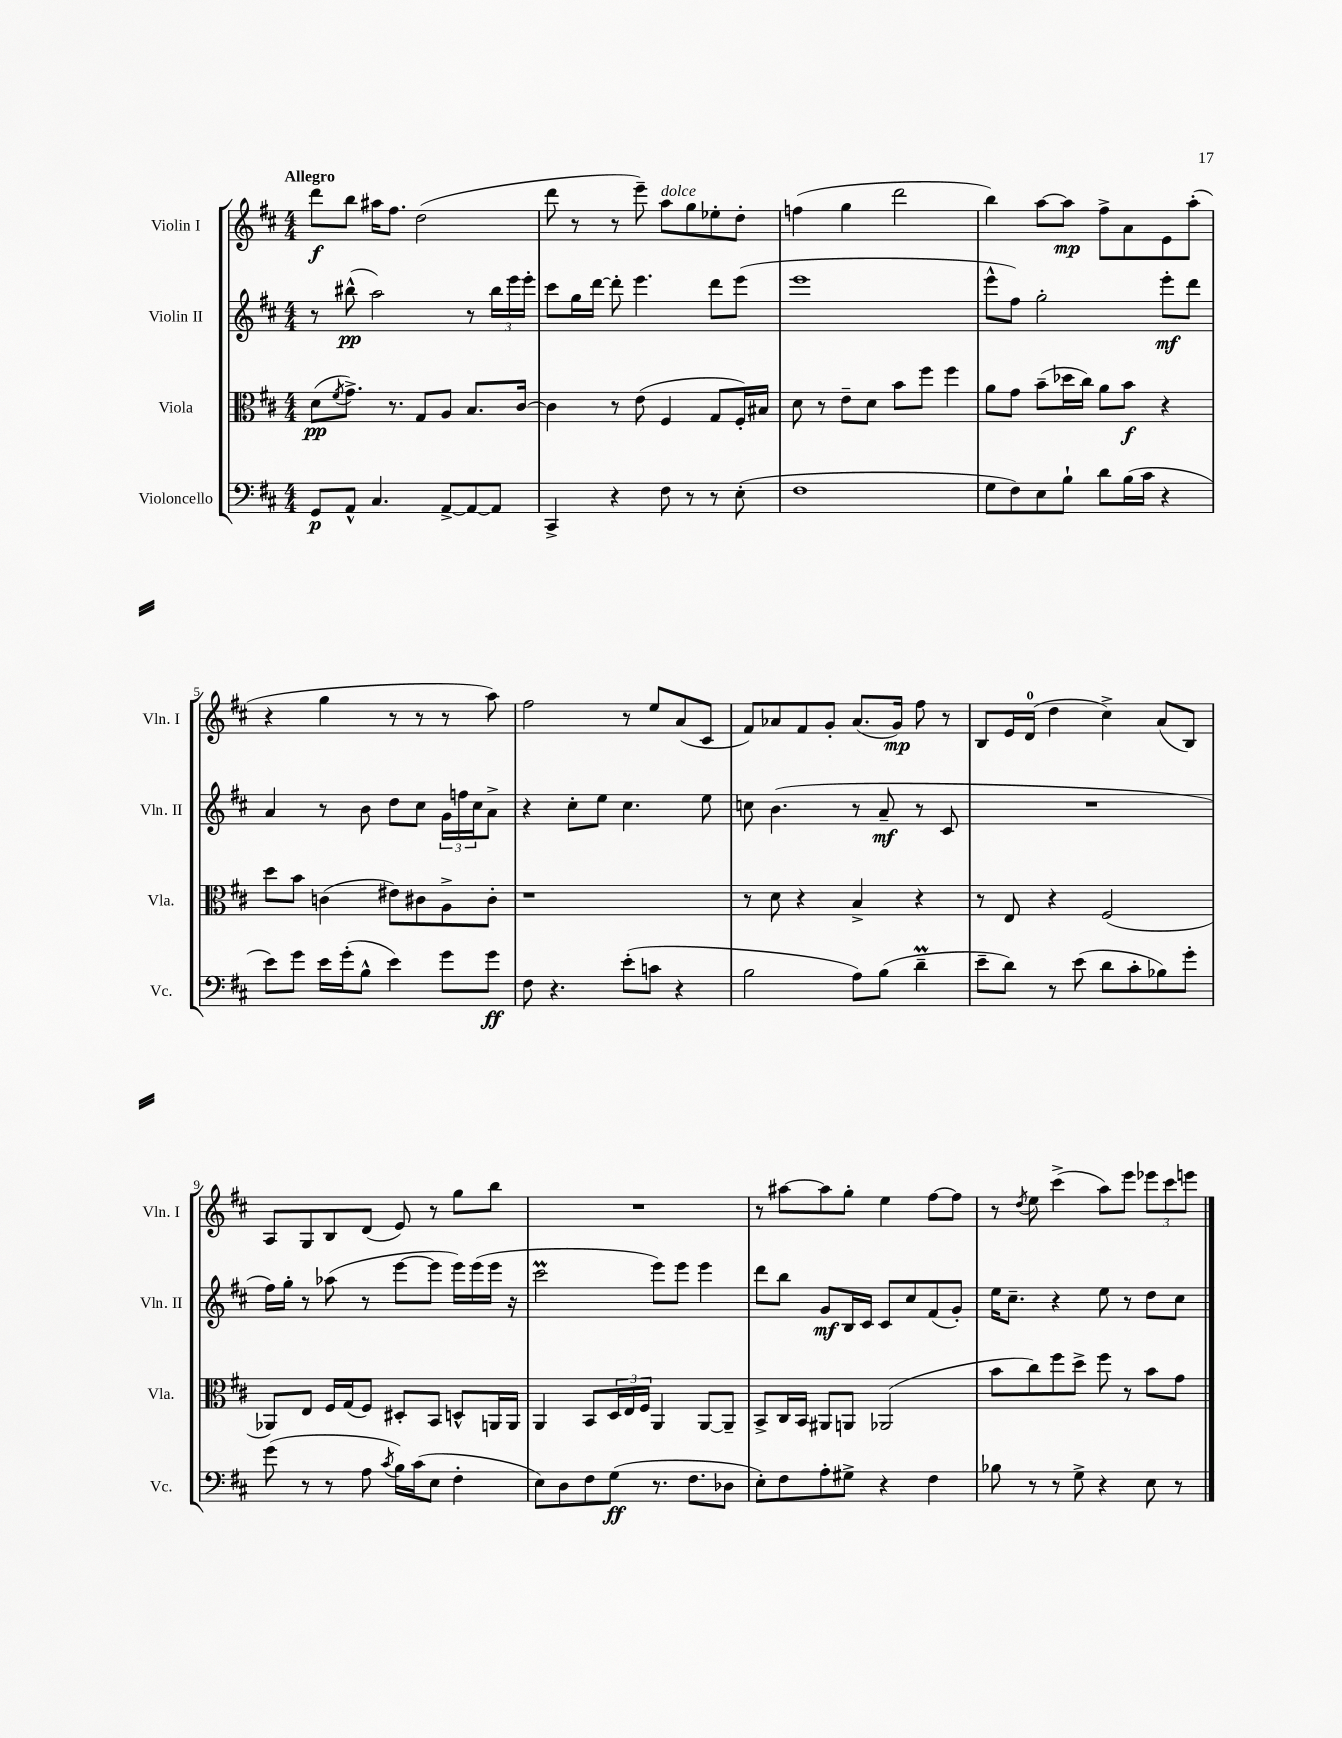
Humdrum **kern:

**kern	**kern	**kern	**kern
*staff4	*staff3	*staff2	*staff1
*clefF4	*clefC3	*clefG2	*clefG2
*k[f#c#]	*k[f#c#]	*k[f#c#]	*k[f#c#]
*M4/4	*M4/4	*M4/4	*M4/4
8GG	(8d	8r	8ddd
.	8qf#	.	.
8AA^^	8.g^)	(8bb#^^	8bb
4.C#	.	2aa)	16aa#
.	8.r	.	8.ff#
.	8G	.	(2dd
[8AA^	8A	.	.
8AA_	8.B	8r	.
8AA]	.	24bb#	.
.	.	24eee	.
.	[16c#	.	.
.	.	24eee'	.
=	=	=	=
4CC#^	4c#]	8ccc#	8ddd
.	.	16gg	8r
.	.	[16ddd	.
4r	8r	8ddd']	8r
.	(8e	4.eee	8eee~)
8F#	4F#	.	8aa
8r	.	.	8gg
8r	8G	8ddd	8ee-'
(8E'	16F#')	(8eee	8dd'
.	16B#	.	.
=	=	=	=
1F#	8d	1eee	(4ff
.	8r	.	.
.	8e~	.	4gg
.	8d	.	.
.	8b	.	2ddd
.	8ff#	.	.
.	4ff#	.	.
=	=	=	=
8G	8a	8eee^^	4bb)
8F#)	8g	8ff#)	.
8E	(8b~	2gg'	[8aa
8B`	16dd-	.	8aa]
.	16cc#)	.	.
8d	8a	.	8ff#^
(16B	8b	.	8a
16c#	.	.	.
4r	4r	8eee'	8e
.	.	8ddd	(8aa'
=	=	=	=
8e)	8dd	4a	4r
8g	8b	.	.
16e	(4c	8r	4gg
(16g'	.	.	.
8B^^	.	8b	.
4e)	8e#)	8dd	8r
.	8c#	8cc#	8r
8g	8A^	24g	8r
.	.	24ff	.
.	.	24cc#	.
8g	8c#'	8a^	8aa)
=	=	=	=
8F#	1r	4r	2ff#
4.r	.	.	.
.	.	8cc#'	.
.	.	8ee	.
(8e'	.	4.cc#	8r
8c	.	.	8ee
4r	.	.	(8a
.	.	8ee	8c#
=	=	=	=
2B	8r	8cc	8f#)
.	8d	(4.b	8a-
.	4r	.	8f#
.	.	.	8g'
8A)	4B^	8r	(8.a-
(8B	.	8a~	.
.	.	.	16g)
4d~	4r	8r	8ff#
.	.	8c#	8r
=	=	=	=
8e~	8r	1r	8B
8d)	8E	.	16e
.	.	.	(16d
8r	4r	.	4dd
(8e	.	.	.
8d	(2F#	.	4cc#^)
8c#'	.	.	.
8B-)	.	.	(8a
8g'	.	.	8B)
=	=	=	=
(8g	8AA-)	16ff#)	8A
.	.	16gg'	.
8r	8E	8r	8G
8r	16F#	(8aa-	8B
.	(16G	.	.
8A	8F#)	8r	(8d
8qc#	.	.	.
16B)	8D#'	[8eee	8e)
(16c#	.	.	.
8E	8BB	8eee]	8r
4F#'	8D^^	16eee)	8gg
.	.	(16eee	.
.	16AA	16eee	8bb
.	16AA	16r	.
=	=	=	=
8E)	4AA	2ccc#	1r
8D	.	.	.
8F#	8BB	.	.
(8G	24D	.	.
.	24E	.	.
.	24F#	.	.
8.r	4AA	8eee)	.
.	.	8eee	.
8.F#	.	.	.
.	[8AA	4eee	.
8D-	8AA~]	.	.
=	=	=	=
8E')	8BB^	8ddd	8r
8F#	16C#	8bb	[8aa#
.	16BB	.	.
8A'	8AA#	8g	8aa#]
8G#^	8AA	16B	8gg'
.	.	16c#	.
4r	(2AA-	8c#	4ee
.	.	8cc#	.
4F#	.	(8f#	[8ff#
.	.	8g')	8ff#]
=	=	=	=
8B-	8b	16ee	8r
.	.	8.cc#~	.
.	.	.	8qdd
8r	8cc#)	.	8ee
8r	8ff#	4r	(4ccc#^
8G^	8dd^	.	.
4r	8ff#	8ee	8aa)
.	8r	8r	8eee
8E	8b	8dd	12eee-
.	.	.	12ccc#
8r	8g	8cc#	.
.	.	.	12eee
==	==	==	==
*-	*-	*-	*-
